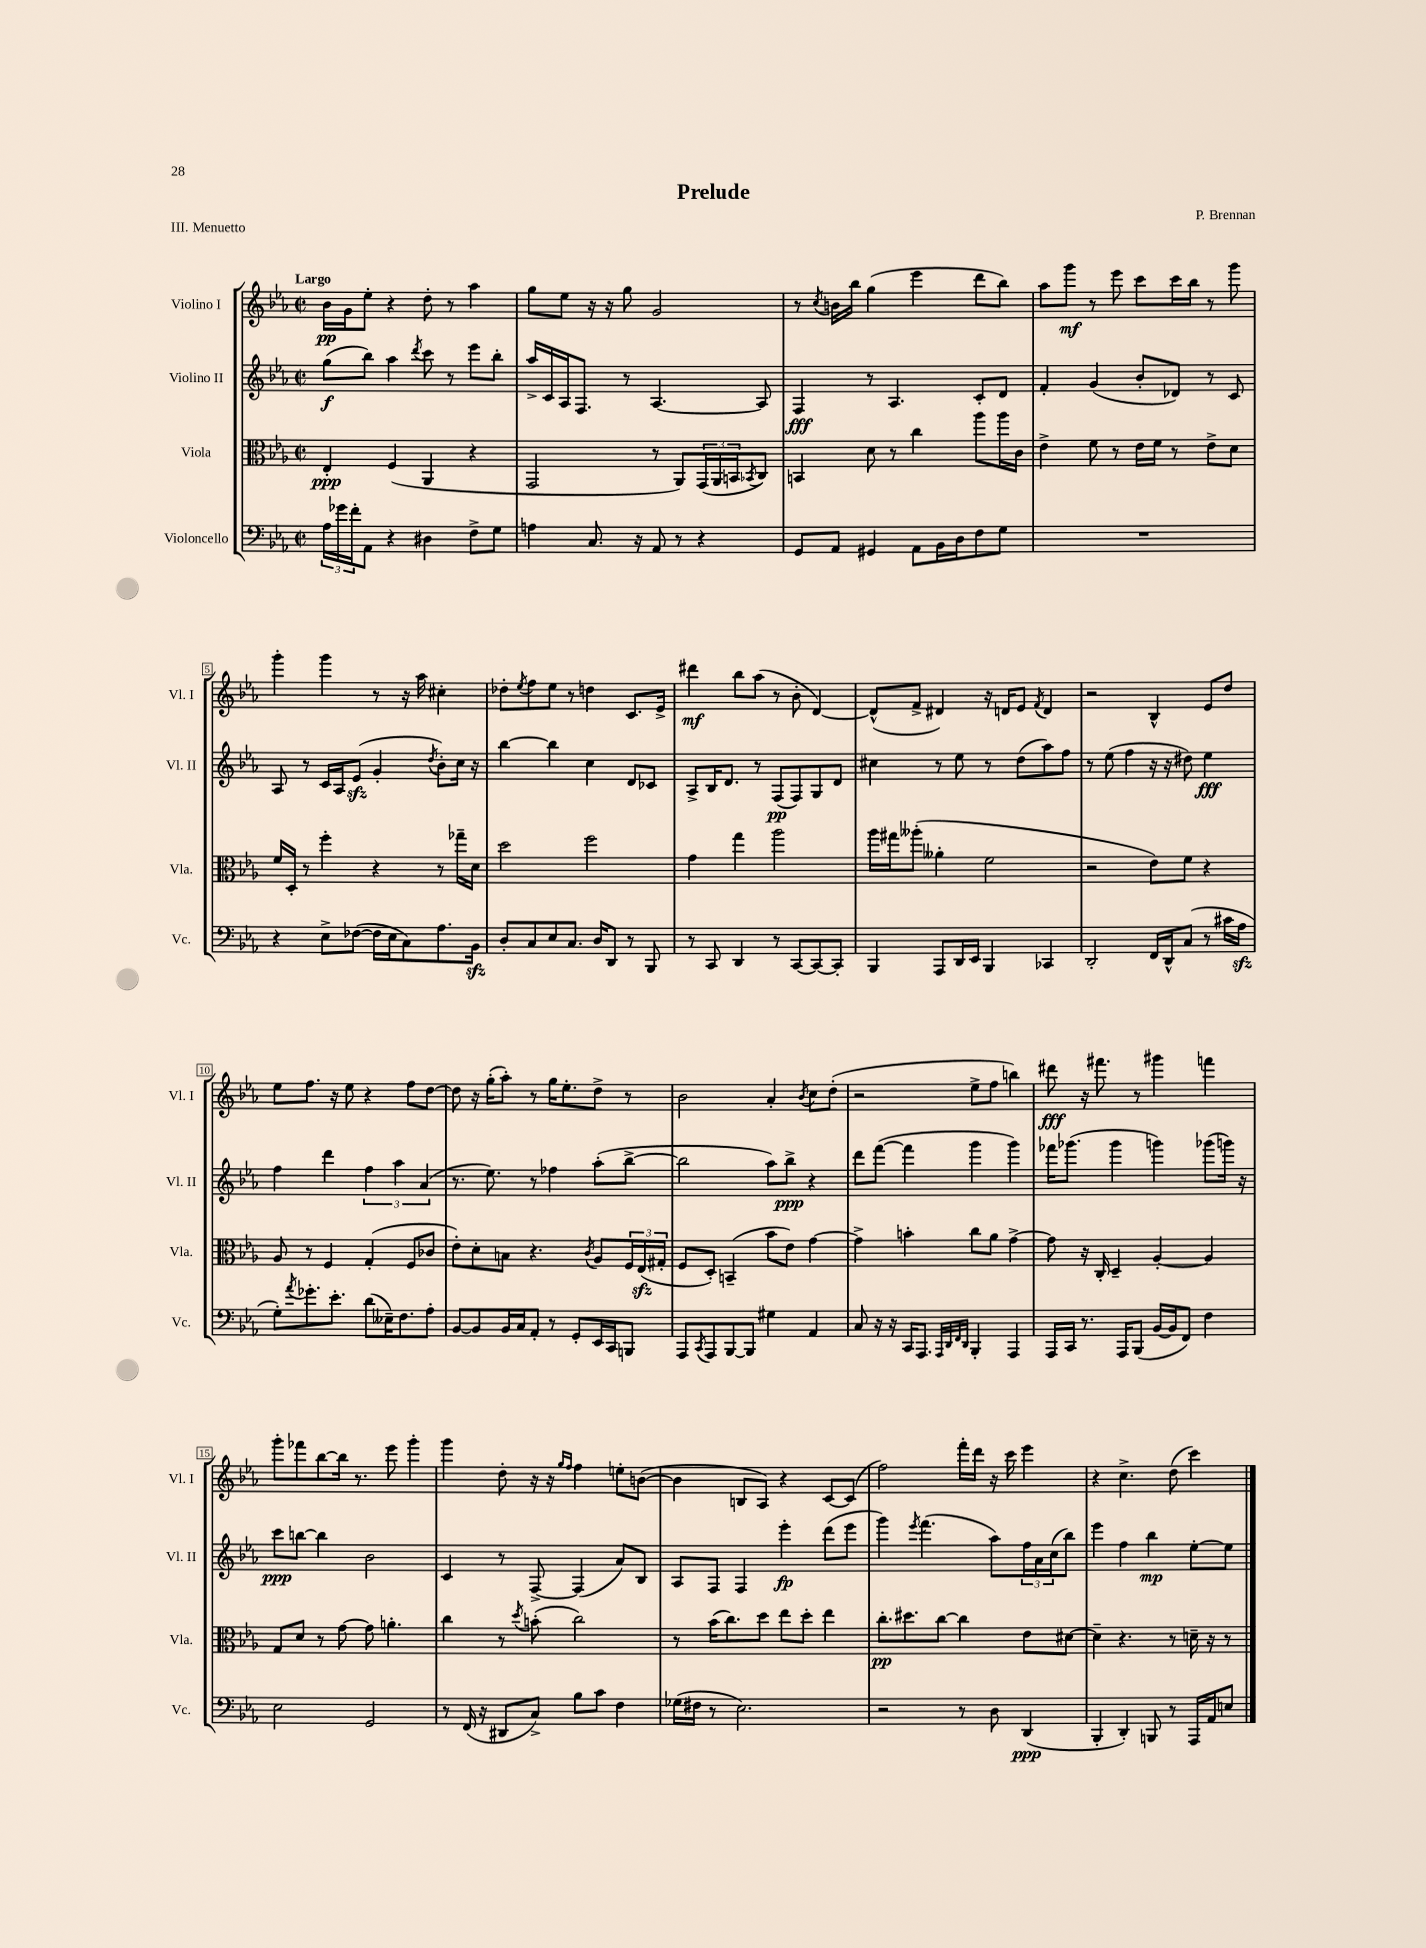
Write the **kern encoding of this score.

**kern	**kern	**kern	**kern
*staff4	*staff3	*staff2	*staff1
*clefF4	*clefC3	*clefG2	*clefG2
*k[b-e-a-]	*k[b-e-a-]	*k[b-e-a-]	*k[b-e-a-]
*M2/2	*M2/2	*M2/2	*M2/2
*met(c|)	*met(c|)	*met(c|)	*met(c|)
24A-\LL	4E-'/	(8gg\L	16b-\LL
24g-\	.	.	.
.	.	.	16g\J
24f'\J	.	.	.
8AA-\J	.	8bb-\J)	8ee-'\J
4r	(4F/	4aa-\	4r
.	.	8qddd/	.
4D#\	4AA-/	8ccc\	8dd'\
.	.	8r	8r
8F^\L	4r	8eee-\L	4aa-\
8G\J	.	8bb-'\J	.
=	=	=	=
4A\	2GG/	16aa-^/LL	8gg\L
.	.	16c/	.
.	.	16A-/J	8ee-\J
.	.	8.F/J	.
8.C/	.	.	16r
.	.	.	16r
.	.	8r	8gg\
16r	.	.	.
8AA-/	8r	[4.A-/	2g/
8r	8AA-/L)	.	.
4r	(24GG/L	.	.
.	24AA-/	.	.
.	24BB/J	.	.
.	8qBB-/	.	.
.	8C/J)	8A-/]	.
=	=	=	=
8GG/L	4BB/	4F/	8r
.	.	.	8qcc/
8AA-/J	.	.	16b\LL
.	.	.	16bb-\JJ
4GG#/	8d\	8r	(4gg\
.	8r	4.A-/	.
8AA-\L	4cc\	.	4eee-\
16BB-\L	.	.	.
16D\J	.	.	.
8F\	8aa-\L	8c'/L	8ddd\L
8G\J	16aa-\L	8d/J	8bb-\J)
.	16c\JJ	.	.
=	=	=	=
1r	4e-^\	4f'/	8aa-\L
.	.	.	8ggg\J
.	8f\	(4g/	8r
.	8r	.	8eee-\
.	16e-\LL	8b-'/L	8ccc\L
.	16f\JJ	.	.
.	8r	8d-/J)	16ccc\L
.	.	.	16bb-\JJ
.	8e-^\L	8r	8r
.	8d\J	8c/	8ggg\
=	=	=	=
4r	16f/LL	8A-/	4ggg'\
.	16D'/JJ	.	.
.	8r	8r	.
8E-^\L	4ff'\	16c/LL	4ggg\
.	.	16A-/J	.
([8F-\J	.	(8e-/J	.
16F-\]LL	4r	4g'/	8r
16E-\J	.	.	.
8C\)	.	.	16r
.	.	.	16aa-\
.	.	8qdd/	.
8.A-\	8r	8b-'\L)	4cc#'\
.	16gg-~\LL	16cc\Jk	.
16BB-\Jk	16d\JJ	16r	.
=	=	=	=
8D'/L	2dd\	[4bb-\	8dd-'\L
.	.	.	8qee-/
8C/	.	.	8ff\
8E-/	.	4bb-\]	8ee-\J
8.C/J	.	.	8r
.	2ff\	4cc\	4dd\
16D/LK	.	.	.
8DD/J	.	.	.
8r	.	8d/L	8.c/L
8BBB-/	.	8c-/J	.
.	.	.	16e-^/Jk
=	=	=	=
8r	4g\	8A-^/L	4ddd#\
8CC/	.	16B-/K	.
.	.	8.d/J	.
4DD/	4gg\	.	8bb-\L
.	.	8r	(8aa-\J
8r	2aa-\	(8F/L	8r
[8CC/L	.	8F/)	8b-'\
8CC/_	.	8G/	[4d/)
8CC'/]J	.	8d/J	.
=	=	=	=
4BBB-/	16aa-\LL	4cc#\	(8d^^/]L
.	16gg#\J	.	.
.	(8aa--'\J	.	8f^/J
8AAA-/L	4a--'\	8r	4d#/)
16DD/L	.	8ee-\	.
16EE-/JJ	.	.	.
4BBB-/	2f\	8r	16r
.	.	.	16d/LK
.	.	(8dd\L	8e-/J
.	.	.	8qf/
4CC-/	.	8aa-\)	4d/
.	.	8ff\J	.
=	=	=	=
2DD'/	2r	8r	2r
.	.	(8ee-\	.
.	.	4ff\	.
16FF/LL	8e-\L)	16r	4B-^^/
16DD^^/J	.	16r	.
(8C/J	8f\J	8dd#\)	.
8r	4r	4ee-\	8e-/L
16c#\LL	.	.	8dd/J
16A-\JJ	.	.	.
=	=	=	=
8G'\L)	8A-/	4ff\	8ee-\L
8qa-/	.	.	.
8.g-'\	8r	.	8.ff\J
.	4F/	4ddd\	.
8.e-'\J	.	.	16r
.	.	.	8ee-\
(8d\L	(4G'/	6ff\	4r
16E--~\K)	.	.	.
.	.	6aa-\	.
8.F\	.	.	.
.	8F/L	.	8ff\L
.	.	(6a-/	.
8A-'\J	8c-/J	.	[8dd\J
=	=	=	=
[8BB-/L	8e-'\L)	8.r	8dd\]
8BB-/]	8d'\	.	16r
.	.	8.ee-\)	(16gg'\LK
16BB-/L	8B\J	.	8aa-'\J)
16C/J	.	.	.
8AA-'/J	4.r	8r	8r
8r	.	4ff-\	16gg\LK
.	.	.	8.ee-'\
8GG'/L	.	.	.
.	8qc/	.	.
16EE-/L	8A-/L	(8aa-'\L	8dd^\J
16CC/J	.	.	.
8BBB/J	24F/L	[8bb-^\J	8r
.	(24E-/	.	.
.	24G#'/JJ	.	.
=	=	=	=
8AAA-/L	8F/L	2bb-\]	2b-\
8qCC/	.	.	.
8AAA-/	8D'/J)	.	.
[8BBB-/	(4BB~/	.	.
8BBB-/]J	.	.	.
4G#\	8b-\L	8aa-\L)	4a-'/
.	8e-\J)	8bb-^\J	.
.	.	.	8qb-/
4AA-/	[4g\	4r	8cc\L
.	.	.	(8dd'\J
=	=	=	=
8C/	4g^\]	8ddd\L	2r
16r	.	([8fff\J	.
16r	.	.	.
16CC/LK	4b'\	4fff\]	.
8.AAA-/J	.	.	.
32qqAAA-/LLL	.	.	.
32qqDD/	.	.	.
32qqFF/	.	.	.
32qqDD/JJJ	.	.	.
4BBB-'/	8cc\L	4ggg\	8ee-^\L
.	8a-\J	.	8ff\J
4AAA-/	[4g^\	4ggg\)	4bb\)
=	=	=	=
16AAA-/LL	8g\]	16fff-\LK	8ddd#\
16CC/JJ	.	(8.ggg-\J	.
8.r	16r	.	16r
.	16C'/	.	8.fff#\
.	4D~/	4ggg-\	.
16AAA-/LK	.	.	.
(8BBB-/J	.	.	8r
[16BB-/LL	[4A-'/	4ggg\)	4ggg#\
16BB-/]J	.	.	.
8FF/J)	.	.	.
4F\	4A-/]	(8ggg-\L	4fff\
.	.	16ggg\Jk)	.
.	.	16r	.
=	=	=	=
2E-\	8G/L	8ccc\L	8ggg'\L
.	8d/J	[8bb\J	8fff-\
.	8r	4bb\]	[8bb-\
.	[8g\	.	16bb-\]Jk
.	.	.	8.r
2GG/	8g\]	2b-\	.
.	4.a'\	.	8eee-\
.	.	.	4ggg'\
=	=	=	=
8r	4cc\	4c/	4ggg\
(16FF/	.	.	.
16r	.	.	.
8DD#/L	8r	8r	8dd'\
.	8qdd/	.	.
8C^/J)	(8b'\	[8F^/	16r
.	.	.	16r
.	.	.	16qqgg/LL
.	.	.	16qqff/JJ
8B-\L	2cc\)	(4F/]	4ff\
8c\J	.	.	.
4F\	.	8a-/L)	8ee'\L
.	.	8B-/J	([8b\J
=	=	=	=
(16G-\LL	8r	8A-/L	4b\]
16F#\JJ	.	.	.
8r	(16b-\LK	8F/J	.
.	8.cc\)	.	.
2.E-\)	.	4F/	8B/L
.	8dd\J	.	8A-/J)
.	8ee-\L	4eee-'\	4r
.	8dd'\J	.	.
.	4ee-\	(8ddd\L	[8c/L
.	.	8eee-\J	(8c/]J
=	=	=	=
2r	8.cc'\L	4ggg\)	2ff\)
.	8.dd#\	.	.
.	.	8qeee-/	.
.	.	(4.fff\	.
.	[8cc\J	.	.
8r	4cc\]	.	16fff'\LL
.	.	.	16ddd\JJ
8D\	.	8aa-\L)	16r
.	.	.	16ccc\
(4DD/	8e-\L	24ff\L	4eee-\
.	.	24a-\	.
.	.	(24cc\J	.
.	[8d#\J	8bb-\J)	.
=	=	=	=
4BBB-'/	4d#~\]	4eee-\	4r
4DD'/)	4.r	4ff\	4.cc^\
8BBB/	.	4bb-\	.
8r	8r	.	(8dd\
16AAA-/LL	16d~\	[8ee-'\L	4ccc\)
16AA-/J	16r	.	.
8E/J	8r	8ee-\]J	.
==	==	==	==
*-	*-	*-	*-
